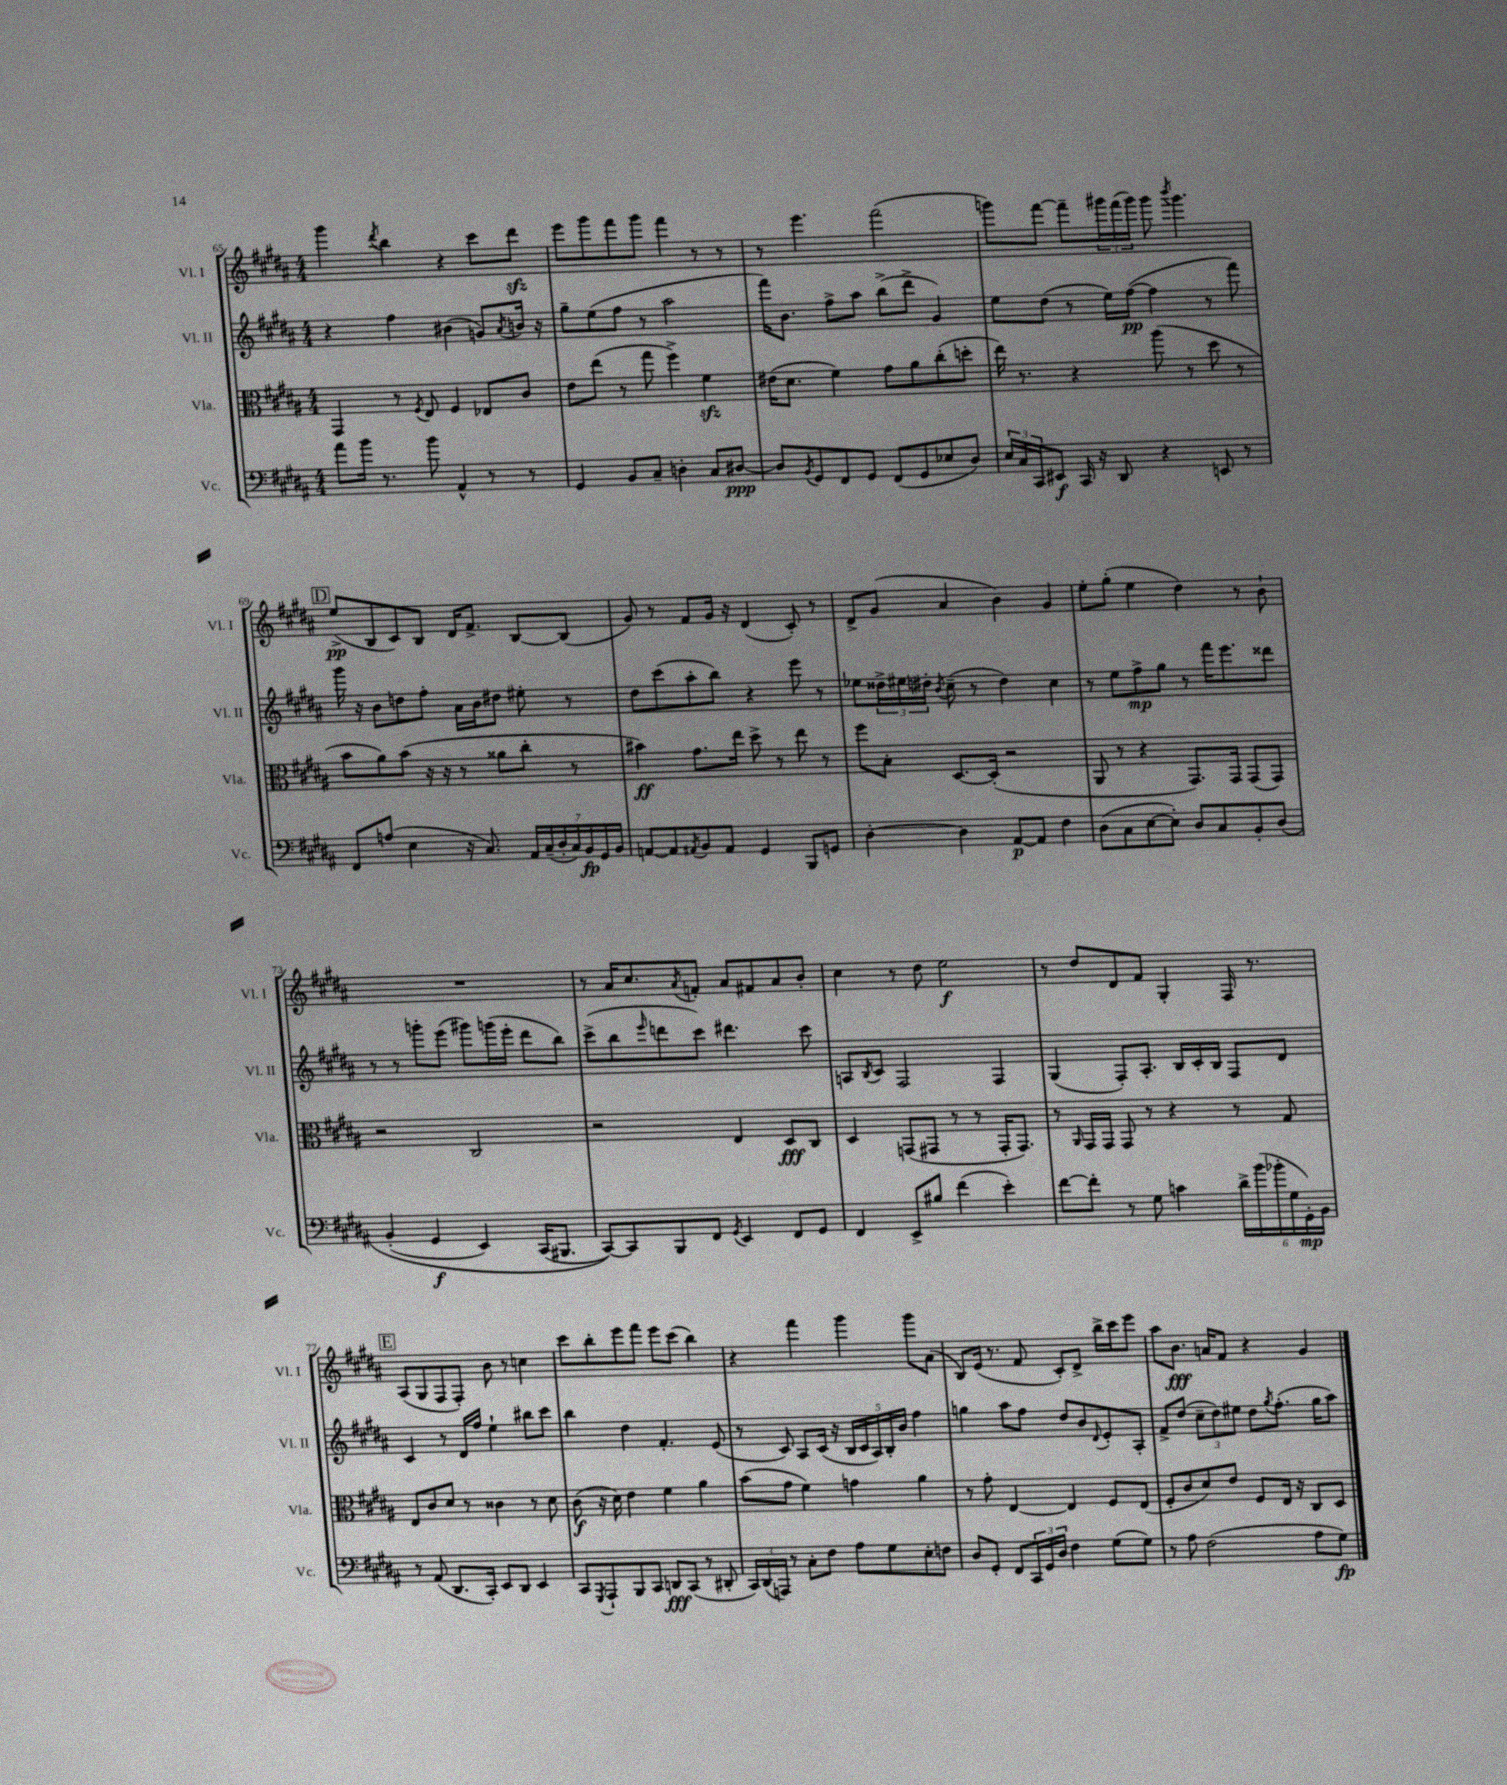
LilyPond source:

<<
\new StaffGroup <<
\new Staff = "s0" \with { instrumentName = "Vl. I" shortInstrumentName = "Vl. I" } {
    \clef treble \key b \major \numericTimeSignature \time 4/4
    gis'''4 \acciaccatura { dis'''8 } b''4 r4 cis'''8 dis'''8\sfz |
    e'''8 gis'''8 fis'''8 gis'''8 fis'''4 r8 r8 |
    r8 e'''4. fis'''2( |
    g'''8) fis'''8~ fis'''8-- \tuplet 3/2 { gis'''16 fis'''16( gis'''16) } gis'''8 \acciaccatura { b'''8 } gis'''4. |
    \mark \markup { \box "D" } e''8->\pp( b8 cis'8) b8 dis'16 fis'8.-> b8~ b8( |
    gis'8) r8 fis'8 gis'16 r16 dis'4( cis'8-.) r8 |
    dis'8-> gis'8( ais'4 b'4) gis'4 |
    e''8-. gis''8-.( e''4 dis''4) r8 b'8-! |
    R1 |
    r8 ais'16 cis''8. \acciaccatura { ais'8 } f'8-. ais'8 fis'8 ais'8 b'8-. |
    cis''4 r8 dis''8 e''2\f |
    r8 dis''8 dis'8 fis'8 gis4-. fis16 r8. |
    \mark \markup { \box "E" } ais8( gis8 fis8 fis8-.) b'8 r8 c''4 |
    cis'''8 b''8-. e'''8 fis'''8 e'''8 cis'''8( b''4) |
    r4 fis'''4 gis'''4 gis'''8 ais'8( |
    b8) e'16( r8. fis'8 cis'8-.) dis'8-> b''16-> cis'''16 e'''8 |
    ais''8 b'8.\fff a'16 fis'8 r4 gis'4 \bar "|." |
}
\new Staff = "s1" \with { instrumentName = "Vl. II" shortInstrumentName = "Vl. II" } {
    \clef treble \key b \major \numericTimeSignature \time 4/4
    r4 fis''4 bis'4( g'8) \acciaccatura { ais'8 } b'16 r16 |
    gis''8-- e''8( fis''8 r8 ais''2 |
    fis'''16) b'8. fis''8-> ais''8 b''8->( dis'''8-> gis'4) |
    e''8 dis''8( r8 e''16) fis''16~\pp( fis''4 r8 fis'''8) |
    \mark \markup { \box "D" } gis'''16 r16 b'8 d''8 fis''8-. ais'16 b'16 dis''8 eis''8-. r8 |
    dis''8 cis'''8( ais''8-. b''8) r4 e'''8 r8 |
    ees''8 \tuplet 3/2 { disis''16-> eis''16 dis''16-. } \acciaccatura { b'8 } cis''8--( r8 dis''4) cis''4 |
    r8 e''8 fis''8->\mp gis''8 r8 fis'''16 e'''8. disis'''8 |
    r8 r8 g'''8-. e'''8( gis'''8) g'''16( e'''16-. dis'''8 b''8) |
    cis'''8->( b''8 \grace { e'''16 } d'''8 cis'''8) dis'''4. cis'''8 |
    a8 \acciaccatura { b8 } cis'8 fis2 fis4 |
    gis4( fis8-.) ais8.-. b16 cis'16-. b16 fis8 dis'8 |
    \mark \markup { \box "E" } cis'4 r8 dis'16 fis''16 e''4-! bis''8 cis'''8 |
    b''4 dis''4 fis'4.-. e'8( |
    r8 cis'8) ais8 cis'16( r16 \tuplet 5/4 { b16 cis'16 ais16) b16-. b'16 } fis''4 |
    g''4 ais''8 fis''8 dis''8 b'8 \appoggiatura { dis'8 } e'8-. ais8-. |
    fis'8-> dis''8( \tuplet 3/2 { cis''8-- dis''8) eis''8 } dis''8 \acciaccatura { gis''8 } fis''8.-.( gis''16 ais''8) \bar "|." |
}
\new Staff = "s2" \with { instrumentName = "Vla." shortInstrumentName = "Vla." } {
    \clef alto \key b \major \numericTimeSignature \time 4/4
    gis,4 r8 \acciaccatura { fis8 } e8 fis4 ees8 cis'8 |
    e'8 e''8( r8 gis''8 fis''4->) fis'4\sfz |
    eis'16( dis'8. fis'4) gis'8 ais'8 cis''8-.( d''8-. |
    e''16) r8. r4 ais''8( r8 dis''8 r8 |
    \mark \markup { \box "D" } b'8 ais'8) b'8( r16 r16 r8 aisis'8 cis''8-. r8 |
    bis'4\ff) gis'8. e''16 dis''8-> r8 e''8 r8 |
    fis''8 b8-. dis8.~ dis16-.( r2 |
    ais,8 r8 r4 gis,8.) gis,16 gis,8( gis,8) |
    r2 cis2 |
    r2 e4 dis8\fff cis8 |
    dis4 g,8( gis,8 r8 r8 gis,16-. gis,8.) |
    r8 \grace { ais,16 } gis,16 gis,16 gis,8 r8 r4 r8 gis8 |
    \mark \markup { \box "E" } e8 cis'8 dis'8 r8 cisis'4 r8 dis'8 |
    cis'8\f( r16 dis'16) e'4 fis'4 ais'4 |
    b'8( gis'8 fis'4) g'4 ais'4 |
    r8 gis'8-. e4~ e4 fis8 e8( |
    fis8-. cis'8 dis'8) e'8 fis8 e16 r16 cis8 dis8 \bar "|." |
}
\new Staff = "s3" \with { instrumentName = "Vc." shortInstrumentName = "Vc." } {
    \clef bass \key b \major \numericTimeSignature \time 4/4
    ais'8 b'16 r8. b'8 ais,4-^ r8 r8 |
    gis,4 b,8 cis8-- d4-. cis8 dis8~\ppp |
    dis8 \acciaccatura { b,8 } gis,8 fis,8 gis,8 fis,8( gis,8 ees8 dis8) |
    \tuplet 3/2 { e16 cis16 cis,16 } eis,8\f cis,16 r16 dis,8 r4 e,8 r8 |
    \mark \markup { \box "D" } fis,8 a8( e4 r16 cis8.) \tuplet 7/4 { ais,16 cis16--( dis16-. cis16) b,16\fp gis,16 b,16 } |
    a,8~ a,8 \acciaccatura { ais,8 } b,8 ais,8 gis,4 b,,8 g,8 |
    dis4~-. dis4 ais,8~\p ais,8 fis4 |
    dis8( cis8 e8~ e8-.) dis8 cis8 b,8-. dis8\( |
    b,4-.( gis,4\f e,4) cis,16( bis,,8. |
    cis,8~)\) cis,8 b,,8 fis,8 \acciaccatura { gis,8 } e,4 fis,8 gis,8 |
    fis,4 e,8-> bis8 fis'4( e'4-.) |
    fis'8~ fis'8-. r8 gis8 c'4 \tuplet 6/4 { dis'16-> b'16( bes'16-. gis16 gis,16-.\mp) b,16 } |
    \mark \markup { \box "E" } r8 ais,8( dis,8. cis,16-.) e,8 dis,8 e,4 |
    cis,8 \acciaccatura { gis,,8 } ais,,8-! b,,8 cis,8 d,8\fff cis,8( r8 dis,8-. |
    \tuplet 3/2 { cis,16) dis,16( a,,16) } r8 cis8-. fis8 ais8 gis8 e8-. f8 |
    dis8 gis,8-. fis,8 \tuplet 3/2 { cis,16 gis,16 dis16 } fis4 gis8( gis8) |
    r8 ais8 fis2( ais8 gis8\fp) \bar "|." |
}
>>
>>
\layout { \context { \Score currentBarNumber = #65 } }
